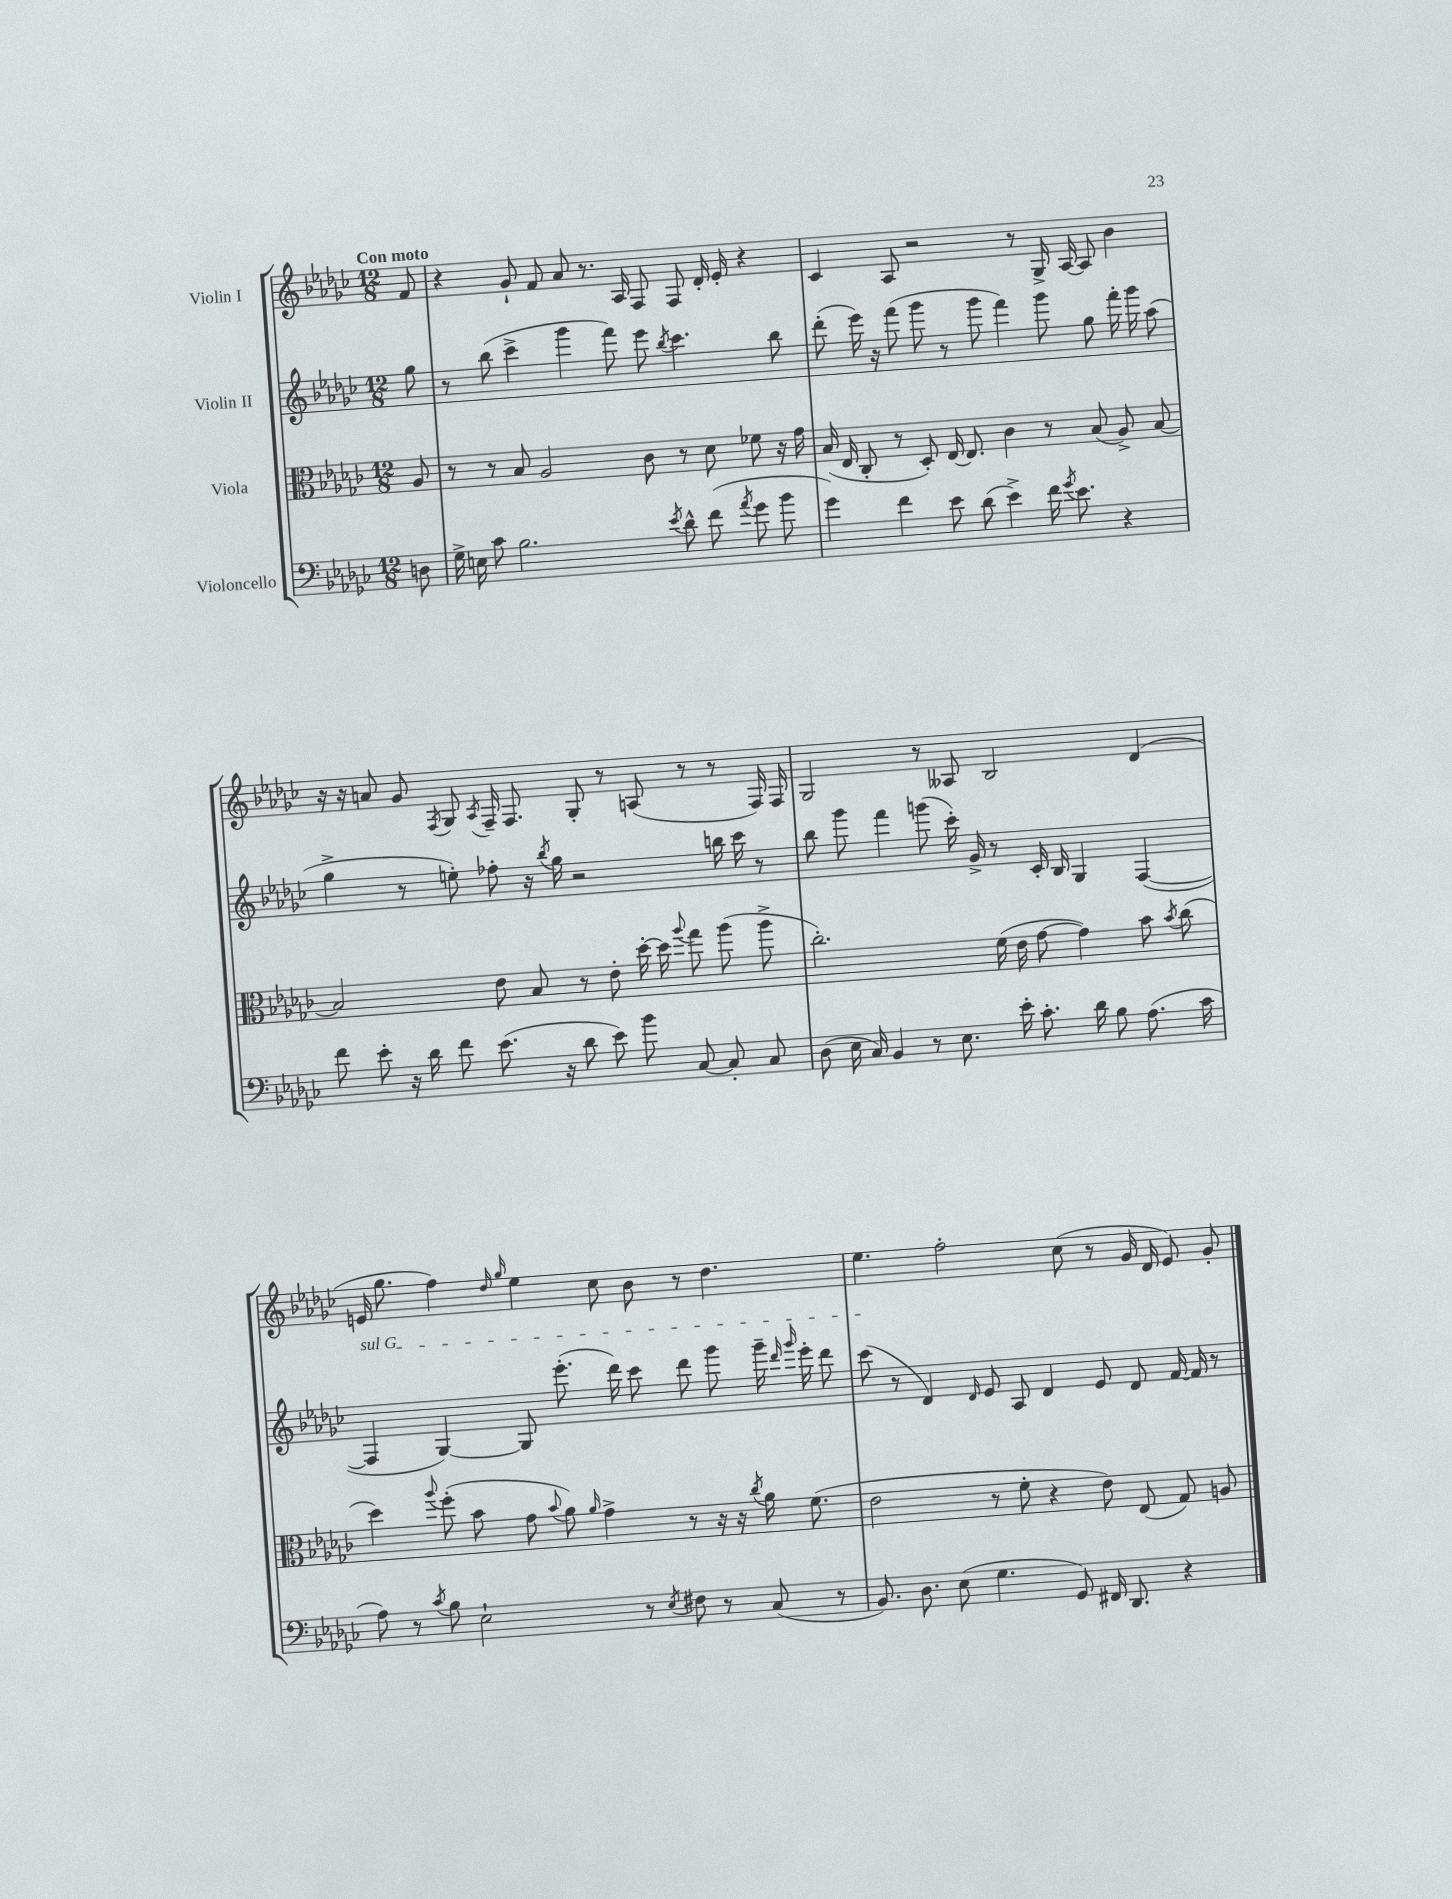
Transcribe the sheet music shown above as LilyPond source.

<<
\new StaffGroup <<
\new Staff = "s0" \with { instrumentName = "Violin I" } {
    \clef treble \key ges \major \numericTimeSignature \time 12/8 \partial 8 \tempo "Con moto"
    \autoBeamOff f'8 |
    r4 ges'8-! f'8 aes'8 r8. aes16 f8 f8 des'16-. ees'16-. r4 |
    ces'4 aes8 r2 r8 ges16-> aes16~ aes8 bes'4 |
    r16 r16 a'8 ges'8 \acciaccatura { f8 } ges8 \acciaccatura { aes8 } f16-- f8. ges8-. r8 a8( r8 r8 f16) f16 |
    ges2 r8 aeses8 bes2 des'4( |
    e'16 ges''8. f''4) \grace { des''16 ges''16 } ees''4 ces''8 bes'8 r8 des''4. |
    ees''4. f''2-. ces''8( r8 ges'16 des'16 ees'8) ges'8-. \bar "|." |
}
\new Staff = "s1" \with { instrumentName = "Violin II" } {
    \clef treble \key ges \major \numericTimeSignature \time 12/8 \partial 8
    \autoBeamOff ges''8 |
    r8 bes''8( ces'''4-> ges'''4 f'''8) ees'''8 \acciaccatura { bes''8 } ces'''4. bes''8 |
    des'''8-.( ees'''16) r16 f'''8( ges'''8 r8 ges'''8 f'''4) ges'''8 ges''8 f'''16-. ges'''16 aes''8( |
    ges''4-> r8 e''8-.) fes''8-. r16 \acciaccatura { bes''8 } ges''16 r2 b''16 ces'''16 r8 |
    bes''8 ges'''8 f'''4 g'''8( ces'''16-.) ges'16-> r8 ces'16-. bes16 ges4 f4~( |
    \once \override TextSpanner.bound-details.left.text = \markup { \italic "sul G" } f4\startTextSpan ges4~) ges8 ees'''8.-.( des'''16) ces'''8 des'''8 ges'''8 ges'''16-- \grace { des'''16 ges'''16 } ees'''16-. des'''8 |
    ces'''8\stopTextSpan( r8 des'4) \grace { des'16 } ees'8 aes8 des'4 ees'8 des'8 f'16~ f'16 r8 \bar "|." |
}
\new Staff = "s2" \with { instrumentName = "Viola" } {
    \clef alto \key ges \major \numericTimeSignature \time 12/8 \partial 8
    \autoBeamOff aes8 |
    r8 r8 bes8 aes2 ces'8 r8 des'8 fes'8 r16 ges'16 |
    bes16( ees16 ces8-. r8 des8-.) ees16~ ees8. ces'4 r8 bes8( aes8->) bes8~ |
    bes2 ees'8 bes8 r8 ees'8-. des''16~-. des''16 \appoggiatura { aes''8 } ges''8 aes''8( aes''8-> |
    ces''2.-.) f'16( ees'16 ges'8~ ges'4) bes'8 \acciaccatura { bes'8 } ces''8( |
    des''4) \appoggiatura { aes''8 } f''8-.( bes'8 ges'8 \appoggiatura { bes'8 } aes'8) \grace { aes'16 } ges'4-> r8 r16 r16 \acciaccatura { ces''8 } aes'16 f'8.( |
    ees'2 r8 f'8-. r4 ees'8) ees8( ges8) a8 \bar "|." |
}
\new Staff = "s3" \with { instrumentName = "Violoncello" } {
    \clef bass \key ges \major \numericTimeSignature \time 12/8 \partial 8
    \autoBeamOff d8 |
    ges16-> e16 ces'8 bes2. \acciaccatura { ees'8 } des'8-^ f'8( \acciaccatura { aes'8 } ges'8 bes'8 |
    ges'4) f'4 ees'8 des'8( ees'4->) f'16 \acciaccatura { ges'8 } ees'8. r4 |
    f'8 ees'8-. r16 des'16 f'8 ees'8.( r16 des'8 ees'8) bes'8 ces8~ ces8-. ces8 |
    des8( ees16 ces16) bes,4 r8 ees8. ees'16-. ces'8.-. des'16 bes8 aes8.( ces'16 |
    aes8) r8 \acciaccatura { ces'8 } bes8 ees2-! r8 \acciaccatura { ees8 } fis8 r8 ces8( r8 |
    bes,8.) des8. ees8( ges4. ges,8) fis,16 des,8. r4 \bar "|." |
}
>>
>>
\layout { \context { \Score \remove "Bar_number_engraver" } }
